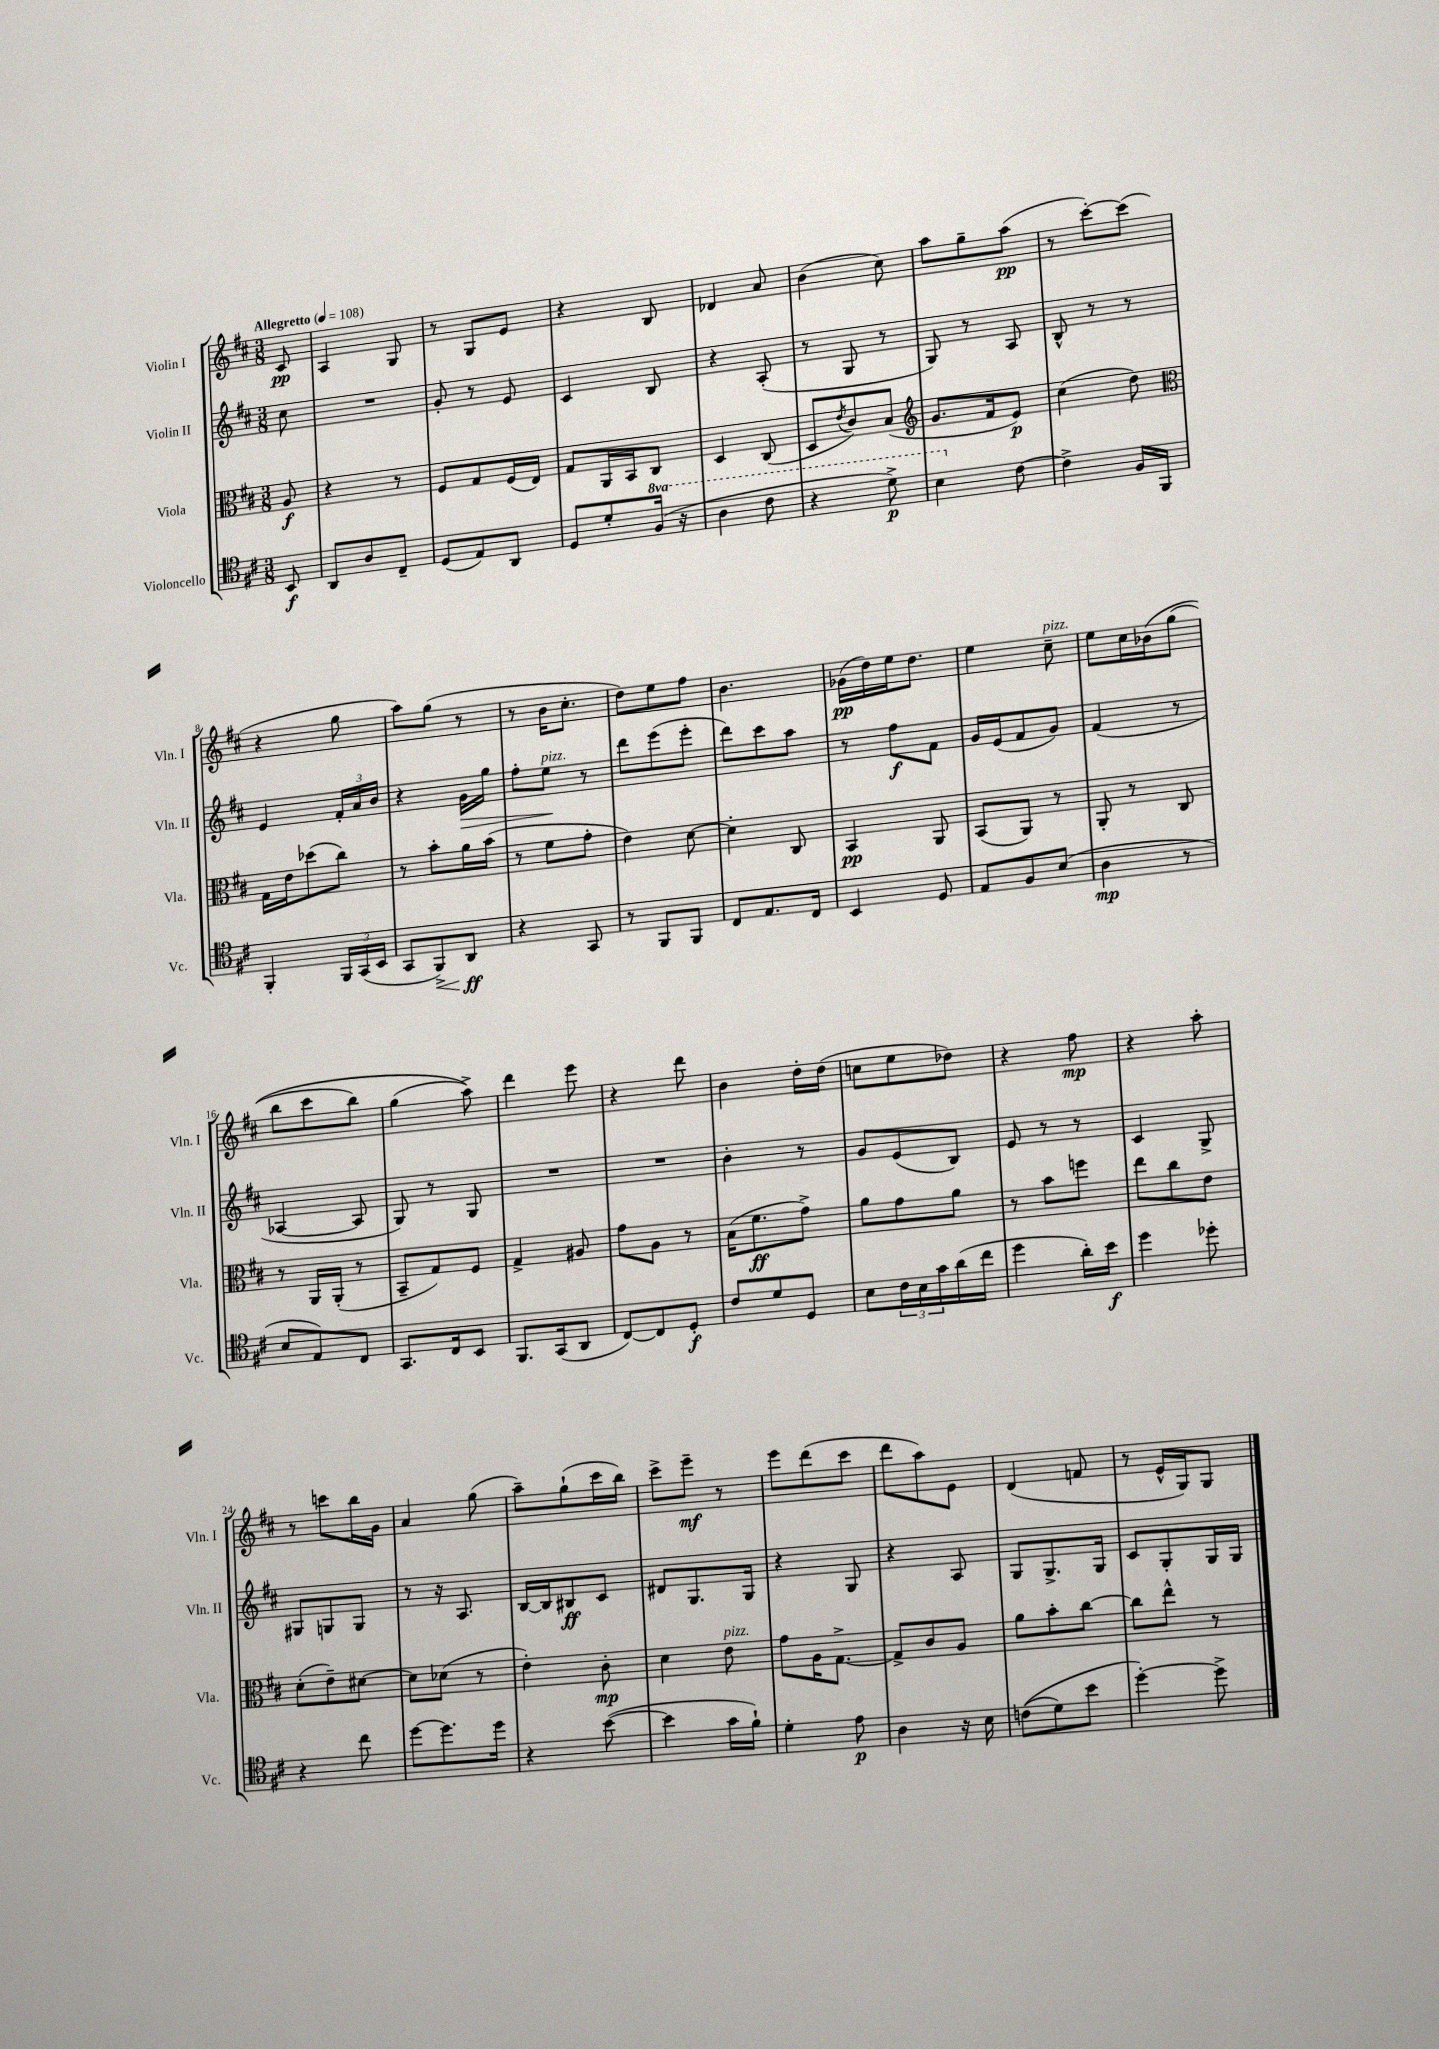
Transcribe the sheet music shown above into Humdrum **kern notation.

**kern	**dynam	**kern	**dynam	**kern	**dynam	**kern	**dynam
*part4	*part4	*part3	*part3	*part2	*part2	*part1	*part1
*staff4	*staff4	*staff3	*staff3	*staff2	*staff2	*staff1	*staff1
*I"Violoncello	*	*I"Viola	*	*I"Violin II	*	*I"Violin I	*
*I'Vc.	*	*I'Vla.	*	*I'Vln. II	*	*I'Vln. I	*
*clefC4	*	*clefC3	*	*clefG2	*	*clefG2	*
*k[f#c#]	*	*k[f#c#]	*	*k[f#c#]	*	*k[f#c#]	*
*M3/8	*	*M3/8	*	*M3/8	*	*M3/8	*
*MM108	*	*MM108	*	*MM108	*	*MM108	*
=	=	=	=	=	=	=	=
!	!	!	!	!	!	!LO:TX:a:B:t=Allegretto	!
8BB/	f	8A/	f	8cc#\	.	8c#/	pp
=1	=1	=1	=1	=1	=1	=1	=1
8AA/L	.	4r	.	4.r	.	4A/	.
8A/	.	.	.	.	.	.	.
8C#~/J	.	8r	.	.	.	8G/	.
=2	=2	=2	=2	=2	=2	=2	=2
(8D/L	.	8F#/L	.	8g'/	.	8r	.
8E/)	.	8G/	.	8r	.	8G/L	.
8AA/J	.	(16F#/L	.	8e/	.	8e/J	.
.	.	16E/JJ)	.	.	.	.	.
=3	=3	=3	=3	=3	=3	=3	=3
8D/L	.	8G/L	.	4c#/	.	4r	.
8d'/	.	16AA/L	.	.	.	.	.
.	.	16BB/J	.	.	.	.	.
*8va	*	*	*	*	*	*	*
(16f#/Jk	.	8C#/J	.	8B/	.	8B/	.
16r	.	.	.	.	.	.	.
=4	=4	=4	=4	=4	=4	=4	=4
4a\	.	4D/	.	4r	.	4d-X/	.
8cc#\	.	(8C#/	.	(8A'/	.	8a/	.
=5	=5	=5	=5	=5	=5	=5	=5
4r	.	8D/L	.	8r	.	(4b\	.
.	.	8qe/	.	.	.	.	.
.	.	8c#/)	.	8G/	.	.	.
8dd^\)	p	(8B/J	.	8r	.	8cc#\)	.
=6	=6	=6	=6	=6	=6	=6	=6
*	*	*clefG2	*	*	*	*	*
4b\	.	8.g/L	.	8G/)	.	8aa\L	.
.	.	.	.	8r	.	8gg~\	.
.	.	16f#/k	.	.	.	.	.
*X8va	*	*	*	*	*	*	*
[8c#\	.	8e/J)	p	8A/	.	(8aa\J	pp
=7	=7	=7	=7	=7	=7	=7	=7
4c#^\]	.	(4cc#\	.	8B^^/	.	8r	.
.	.	.	.	8r	.	[8ccc#'\L)	.
16F#/LL	.	8dd\)	.	8r	.	(8ccc#\J]	.
16FF#/JJ	.	.	.	.	.	.	.
!!LO:LB:g=z
=8	=8	=8	=8	=8	=8	=8	=8
*	*	*clefC3	*	*	*	*	*
4FF#'/	.	16G\LL	.	4e/	.	4r	.
.	.	16e\J	.	.	.	.	.
.	.	(8dd-X\	.	.	.	.	.
24FF#/LL	.	8cc#\J)	.	24f#'/LL	.	8gg\	.
(24GG/	.	.	.	24a/	.	.	.
24BB/JJ	.	.	.	24b/JJ	.	.	.
=9	=9	=9	=9	=9	=9	=9	=9
8GG/L	.	8r	.	4r	.	8aa\L)	.
!	!LO:HP:b	!	!	!	!	!	!
8FF#^/)	<	8b'\L	.	.	.	(8gg\J	.
!	!	!	!	!	!LO:HP:b	!	!
8AA/J	ff	16a\L	.	16g\LL	>	8r	.
.	.	(16b\JJ	.	16gg\JJ	.	.	.
.	[	.	.	.	.	.	.
=10	=10	=10	=10	=10	=10	=10	=10
4r	.	8r	.	8ff#'\L	.	8r	.
!	!	!	!	!LO:TX:a:i:t=pizz.	!	!	!
.	.	8f#\L	.	8ee\J	.	16b\KL	.
.	.	.	.	.	.	8.cc#'\J	.
8GG/	.	8g'\J	.	8r	]	.	.
=11	=11	=11	=11	=11	=11	=11	=11
8r	.	4e\)	.	8ddd\L	.	8dd\L)	.
8FF#/L	.	.	.	(8eee\	.	8ee\	.
8FF#/J	.	[8d\	.	8eee'\J	.	8ff#\J	.
=12	=12	=12	=12	=12	=12	=12	=12
8C#/L	.	4d'\]	.	8ddd\L)	.	4.b\	.
8.E/	.	.	.	8ccc#\	.	.	.
.	.	8C#/	.	8aa\J	.	.	.
16C#/Jk	.	.	.	.	.	.	.
=13	=13	=13	=13	=13	=13	=13	=13
4BB/	.	4BB/	pp	8r	.	(16g-X\LL	pp
.	.	.	.	.	.	16dd\)	.
.	.	.	.	8ff#\L	f	16ee\J	.
.	.	.	.	.	.	8.dd\J	.
8D/	.	8AA/	.	8f#\J	.	.	.
=14	=14	=14	=14	=14	=14	=14	=14
8E/L	.	(8BB/L	.	16g/LL	.	4ee\	.
.	.	.	.	(16e/J	.	.	.
8F#/	.	8AA/J)	.	8f#/	.	.	.
!	!	!	!	!	!	!LO:TX:a:i:t=pizz.	!
(8B/J	.	8r	.	8g/J)	.	8cc#~\	.
=15	=15	=15	=15	=15	=15	=15	=15
4A\	mp	8AA'/	.	(4f#/	.	8ee\L	.
.	.	8r	.	.	.	16cc#\L	.
.	.	.	.	.	.	(16b-X\J	.
8r	.	8C#/	.	8r	.	(8gg\J	.
!!LO:LB:g=z
=16	=16	=16	=16	=16	=16	=16	=16
8B/L	.	8r	.	[4A-X/	.	8bb\L	.
8E/)	.	16AA/LL	.	.	.	8ccc#\	.
.	.	(16AA'/JJ	.	.	.	.	.
8C#/J	.	8r	.	8A-/]	.	8bb\J)	.
=17	=17	=17	=17	=17	=17	=17	=17
8.GG/L	.	8BB~/L	.	8G/)	.	(4gg\	.
.	.	8G/)	.	8r	.	.	.
16C#/k	.	.	.	.	.	.	.
8BB/J	.	8F#/J	.	8G/	.	8aa^\))	.
=18	=18	=18	=18	=18	=18	=18	=18
8.FF#/L	.	4G^/	.	4.r	.	4ddd\	.
(16GG/k	.	.	.	.	.	.	.
8AA/J	.	8A#X/	.	.	.	8eee\	.
=19	=19	=19	=19	=19	=19	=19	=19
[8C#/L)	.	8g\L	.	4.r	.	4r	.
8C#/]	.	8A\J	.	.	.	.	.
8D'/J	f	8r	.	.	.	8ddd\	.
=20	=20	=20	=20	=20	=20	=20	=20
8c#/L	.	(16B\KL	.	4b'\	.	4b\	.
.	.	8.f#\	ff	.	.	.	.
8d/	.	.	.	.	.	.	.
8D/J	.	8g^\J)	.	8r	.	16dd'\LL	.
.	.	.	.	.	.	(16dd\JJ	.
=21	=21	=21	=21	=21	=21	=21	=21
8B\L	.	8a\L	.	8g/L	.	8ccn\L	.
24c#\L	.	8g\	.	(8e/	.	8ee\	.
24B\	.	.	.	.	.	.	.
24g\	.	.	.	.	.	.	.
(16a\	.	8a\J	.	8B/J)	.	8dd-X\J)	.
16cc#\JJ	.	.	.	.	.	.	.
=22	=22	=22	=22	=22	=22	=22	=22
4dd\	.	8r	.	8e/	.	4r	.
.	.	8b\L	.	8r	.	.	.
16a'\LL)	.	8ffn\J	.	8r	.	8ff#\	mp
16b\JJ	f	.	.	.	.	.	.
=23	=23	=23	=23	=23	=23	=23	=23
4dd\	.	8ee\L	.	4c#/	.	4r	.
.	.	8cc#\	.	.	.	.	.
8dd-X'\	.	8e\J	.	8G^/	.	8aa'\	.
!!LO:LB:g=z
=24	=24	=24	=24	=24	=24	=24	=24
4r	.	(8d'\L	.	8G#X/L	.	8r	.
.	.	8e~\)	.	8Gn/	.	8cccn\L	.
8cc#\	.	[8d#X\J	.	8G/J	.	16bb\L	.
.	.	.	.	.	.	16g\JJ	.
=25	=25	=25	=25	=25	=25	=25	=25
[8dd\L	.	8d#\L]	.	8r	.	4a/	.
8.dd\]	.	(8d-X\J	.	16r	.	.	.
.	.	.	.	8.A/	.	.	.
.	.	8r	.	.	.	(8gg\	.
16dd\Jk	.	.	.	.	.	.	.
=26	=26	=26	=26	=26	=26	=26	=26
4r	.	4e'\)	.	[16B/LL	.	8aa~\L)	.
.	.	.	.	16B/J]	.	.	.
.	.	.	.	8B#X/	ff	(8gg`\	.
([8b\	.	8c#'\	mp	8c#/J	.	16ccc#\L	.
.	.	.	.	.	.	16bb\JJ)	.
=27	=27	=27	=27	=27	=27	=27	=27
4b\]	.	4d\	.	8d#X/L	.	8ccc#^\L	.
.	.	.	.	8.G/	.	8eee~\J	mf
!	!	!LO:TX:a:i:t=pizz.	!	!	!	!	!
16g\LL	.	8e\	.	.	.	8r	.
16f#`\JJ)	.	.	.	16G/Jk	.	.	.
=28	=28	=28	=28	=28	=28	=28	=28
4d'\	.	8g\L	.	4r	.	8eee\L	.
.	.	16A\K	.	.	.	(8ddd\	.
.	.	[8.G^\J	.	.	.	.	.
8e\	p	.	.	8G/	.	8ccc#\J	.
=29	=29	=29	=29	=29	=29	=29	=29
4A\	.	8G^/L]	.	4r	.	8ddd\L	.
.	.	8c#/	.	.	.	8aa\)	.
16r	.	8A/J	.	8A/	.	8e\J	.
16B\	.	.	.	.	.	.	.
=30	=30	=30	=30	=30	=30	=30	=30
((8cn\L	.	8a\L	.	8G/L	.	(4d/	.
8d\)	.	8b'\	.	8.G^/	.	.	.
8b\J	.	[8cc#\J	.	.	.	8fn/	.
.	.	.	.	16G/Jk	.	.	.
=31	=31	=31	=31	=31	=31	=31	=31
[4dd'\)	.	8cc#\L]	.	8c#/L	.	8r	.
.	.	8ee^^\J	.	8G'/	.	16e^^/LL	.
.	.	.	.	.	.	16G/J)	.
8dd^\]	.	8r	.	16G/L	.	8G/J	.
.	.	.	.	16G/JJ	.	.	.
==	==	==	==	==	==	==	==
*-	*-	*-	*-	*-	*-	*-	*-
